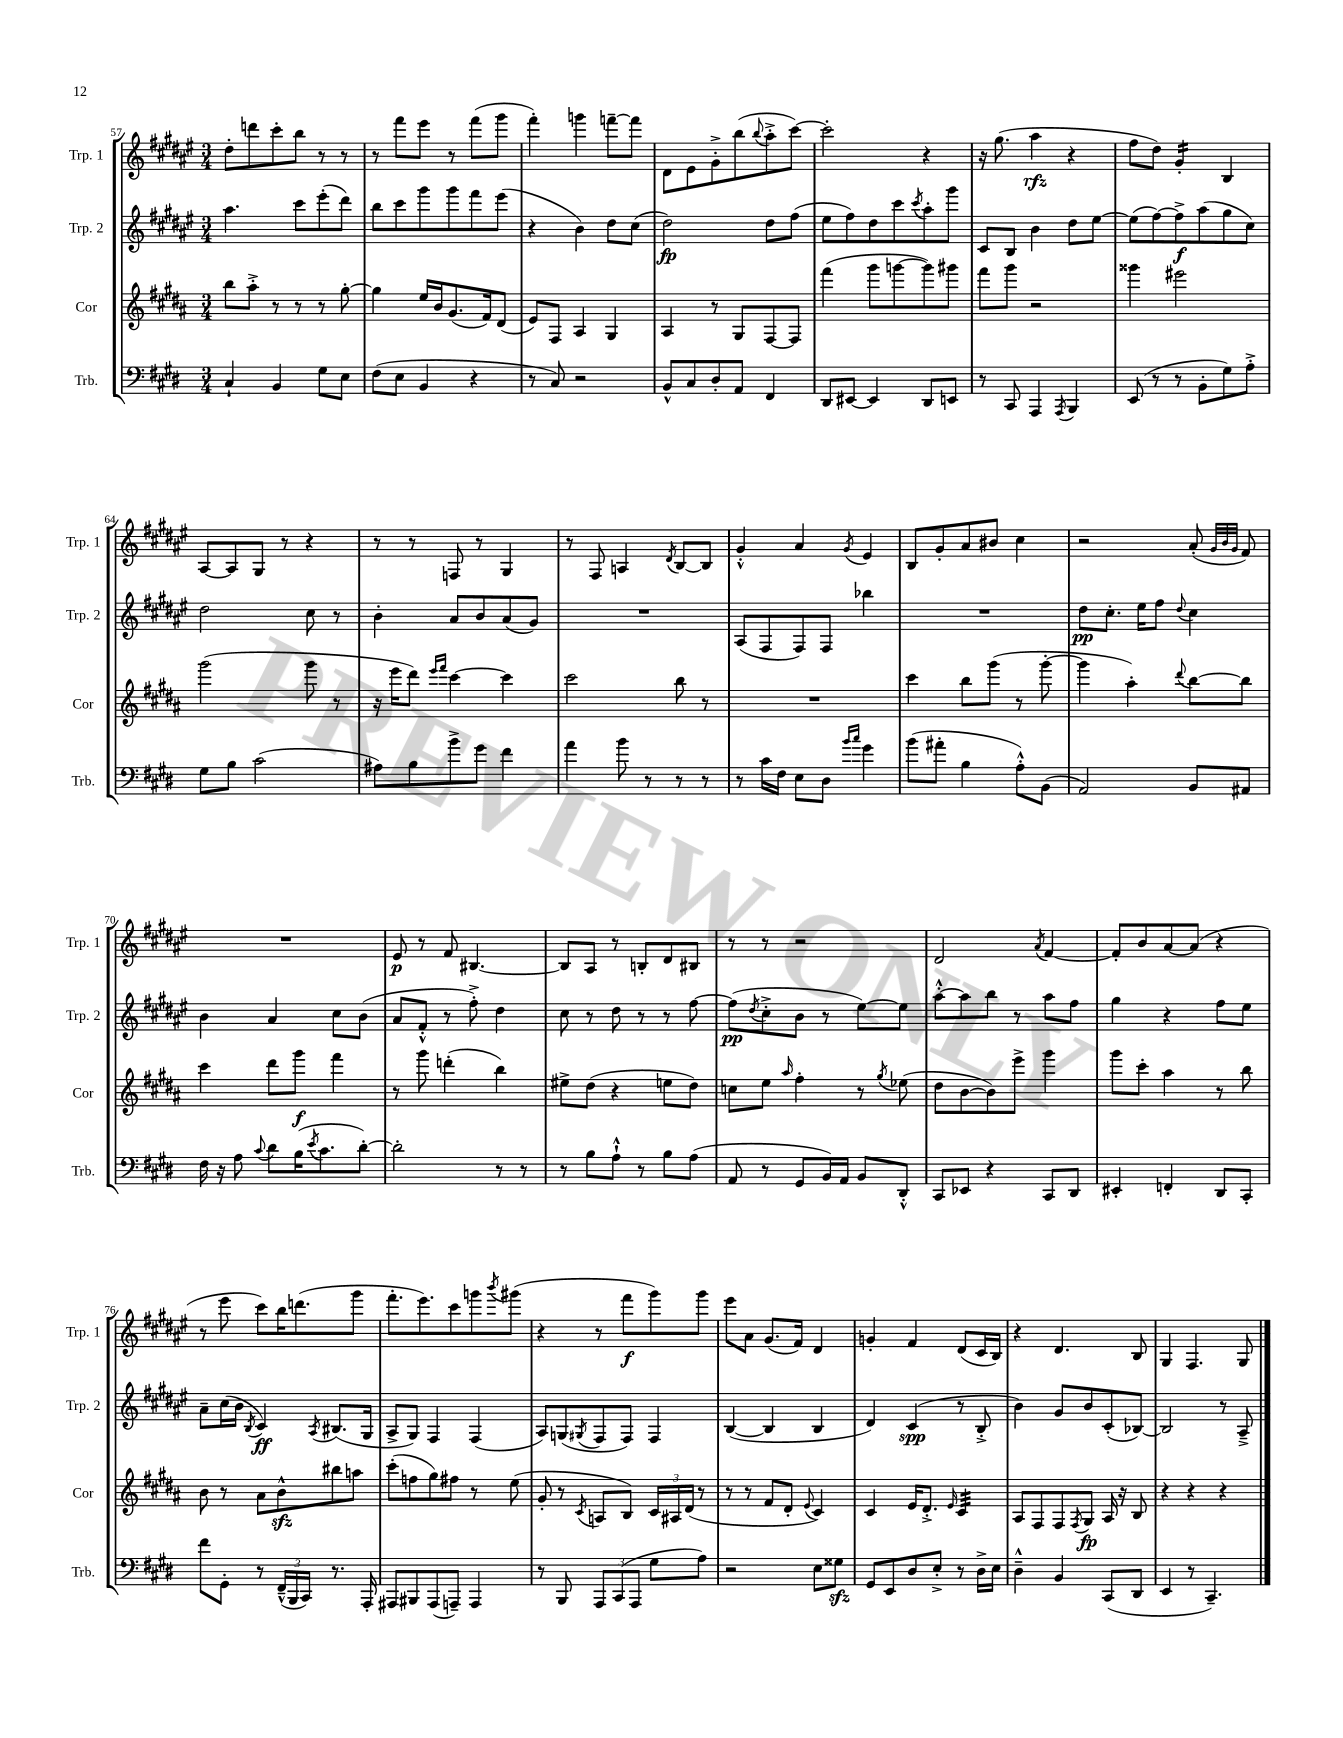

**kern	**kern	**kern	**kern
*staff4	*staff3	*staff2	*staff1
*clefF4	*clefG2	*clefG2	*clefG2
*k[f#c#g#d#]	*k[f#c#g#d#a#]	*k[f#c#g#d#a#e#]	*k[f#c#g#d#a#e#]
*M3/4	*M3/4	*M3/4	*M3/4
4C#`	8bb	4.aa#	8dd#'
.	8aa#'^	.	8ddd
4BB	8r	.	8ccc#'
.	8r	8ccc#	8bb
8G#	8r	(8eee#'	8r
8E	[8gg#'	8ddd#)	8r
=	=	=	=
(8F#	4gg#]	8bb	8r
8E	.	8ccc#	8fff#
4BB	16ee	8ggg#	8eee#
.	16b	.	.
.	(8.g#	8ggg#	8r
4r	.	8fff#	(8fff#
.	16f#)	.	.
.	(8d#	(8eee#	8ggg#
=	=	=	=
8r	8e)	4r	4fff#')
8C#)	8F#	.	.
2r	4A#	4b)	4ggg
.	4G#	8dd#	[8fff~
.	.	(8cc#	8fff]
=	=	=	=
8BB^^	4A#	2dd#)	8d#
8C#	.	.	8e#
8D#'	8r	.	8g#'^
8AA	8G#	.	(8bb
.	.	.	8qqbb
4FF#	[8F#	8dd#	8aa#'^
.	8F#]	(8ff#	[8ccc#)
=	=	=	=
8DD#	(4fff#	8ee#	2ccc#']
[8EE#	.	8ff#)	.
4EE#]	8ggg#	8dd#	.
.	[8ggg	8ccc#	.
.	.	8qccc#	.
8DD#	8ggg])	8aa#'	4r
8EE	8ggg#	8ggg#	.
=	=	=	=
8r	8fff#	8c#	16r
.	.	.	(8.gg#
8CC#	8ggg#	8B	.
4AAA	2r	4b	4aa#
8qAAA	.	.	.
4BBB	.	8dd#	4r
.	.	[8ee#	.
=	=	=	=
(8EE	4ggg##	(8ee#]	8ff#
8r	.	[8ff#)	8dd#)
8r	2eee#	8ff#^]	4g#'
8BB'	.	(8aa#	.
8G#)	.	8gg#	4B
8A'^	.	8cc#)	.
=	=	=	=
8G#	(2ggg#	2dd#	[8A#
8B	.	.	8A#]
(2c#	.	.	8G#
.	.	.	8r
.	8ggg#	8cc#	4r
.	8r	8r	.
=	=	=	=
8A#)	16r	4b'	8r
.	16eee	.	.
8B	8ddd#)	.	8r
.	16qqeee	.	.
.	16qqfff#	.	.
8b^	[4ccc#	8a#	8F
8g#	.	8b	8r
4f#	4ccc#]	(8a#	4G#
.	.	8g#)	.
=	=	=	=
4a	2ccc#	2.r	8r
.	.	.	8F#
8b	.	.	4A
8r	.	.	.
.	.	.	8qd#
8r	8bb	.	[8B
8r	8r	.	8B]
=	=	=	=
8r	2.r	(8A#	4g#'^^
16c#	.	8F#	.
16F#	.	.	.
8E	.	8F#)	4a#
8D#	.	8F#	.
16qqb	.	.	.
16qqcc#	.	.	8qg#
4g#	.	4bb-	4e#
=	=	=	=
(8b	4ccc#	2.r	8B
8a#'	.	.	8g#'
4B	8bb	.	8a#
.	(8ggg#	.	8b#
8A'^^)	8r	.	4cc#
(8BB	[8ggg#'	.	.
=	=	=	=
2AA)	4ggg#]	8dd#	2r
.	.	8.cc#'	.
.	4aa#')	.	.
.	.	16ee#	.
.	.	8ff#	.
.	8qqddd#	8qqdd#	.
8BB	[8bb	4cc#	(8a#'
.	.	.	32qqg#
.	.	.	32qqb
.	.	.	32qqg#
8AA#	8bb]	.	8f#)
=	=	=	=
16F#	4ccc#	4b	2.r
16r	.	.	.
8A	.	.	.
8qqc#	.	.	.
8d#	8ddd#	4a#	.
(16B	8ggg#	.	.
8qe	.	.	.
8.c#	.	.	.
.	4fff#	8cc#	.
[8d#')	.	(8b	.
=	=	=	=
2d#']	8r	8a#	8e#
.	8ggg#	8f#'^^	8r
.	(4ddd'	8r	8f#
.	.	8ff#'^)	[4.B#
8r	4bb)	4dd#	.
8r	.	.	.
=	=	=	=
8r	8ee#^	8cc#	8B#]
8B	(8dd#	8r	8A#
8A`^^	4r	8dd#	8r
8r	.	8r	8B'
8B	8ee	8r	8d#
(8A	8dd#)	[8ff#	8B#
=	=	=	=
8AA	8cc	(8ff#]	8r
.	.	8qdd#	.
8r	8ee	8cc#'^	8r
.	16qqaa#	.	.
8GG#	4ff#'	8b	2r
16BB)	.	8r	.
16AA	.	.	.
8BB	8r	[8ee#)	.
.	8qgg#	.	.
8DD#'^^	(8ee-	8ee#]	.
=	=	=	=
8CC#	8dd#	[8aa#'^^	2d#
8EE-	[8b	8aa#]	.
4r	8b])	8bb	.
.	8eee^	8r	.
.	.	.	8qa#
8CC#	4ggg#	8aa#	[4f#
8DD#	.	8ff#	.
=	=	=	=
4EE#'	8ggg#	4gg#	8f#']
.	8ccc#'	.	8b
4FF'	4aa#	4r	[8a#
.	.	.	(8a#]
8DD#	8r	8ff#	4r
8CC#'	8bb	8ee#	.
=	=	=	=
8f#	8b	8a#~	8r
8GG#'	8r	(16cc#	8eee#
.	.	16b	.
.	.	8qB	.
8r	8a#	4c#)	8ccc#)
(24FF#~^^	8b^^	.	16bb
24BBB	.	.	.
.	.	.	(8.ddd
24CC#)	.	.	.
.	.	8qA#	.
8.r	8bb#	(8.B#	.
.	8aa	.	8ggg#
16AAA'	.	16G#	.
=	=	=	=
8AAA#	(8ccc#'	8A#^	8.fff#'
8BBB#	8ff	8G#)	.
.	.	.	8.eee#)
(8AAA#	8gg#)	4F#	.
8AAA~)	8ff#	.	8ccc#
4AAA	8r	(4F#	8ggg
.	.	.	8qbbb
.	(8ee	.	(8ggg#
=	=	=	=
8r	8g#'	8A#)	4r
8BBB	8r	(8G	.
.	8qc#	8qG#	.
12AAA	8A	8F#	8r
(12CC#	.	.	.
.	8B)	8F#)	8fff#
12AAA	.	.	.
8G#	24c#	4F#	8ggg#)
.	24A#	.	.
.	(24d#	.	.
8A)	8r	.	8ggg#
=	=	=	=
2r	8r	([4B	8eee#
.	8r	.	8a#
.	8f#	4B]	(8.g#
.	8d#'	.	.
.	.	.	16f#)
.	8qqe	.	.
8E	4c#)	4B	4d#
8G##	.	.	.
=	=	=	=
8GG#	4c#	4d#)	4g'
8EE	.	.	.
8D#	16e	(4c#	4f#
.	8.d#'^	.	.
8E'^	.	.	.
.	16qqe	.	.
8r	4c#	8r	(8d#
16D#^	.	8B'^	16c#
16E	.	.	16B)
=	=	=	=
4D#~^^	8A#	4b)	4r
.	8F#	.	.
4BB	8F#	8g#	4.d#
.	8qF#	.	.
.	8G#	8b	.
(8CC#	16A#	(8c#'	.
.	16r	.	.
8DD#	8B	[8B-)	8B
=	=	=	=
4EE	4r	2B-]	4G#
8r	4r	.	4.F#
4.CC#~)	.	.	.
.	4r	8r	.
.	.	8A#~^	8G#
==	==	==	==
*-	*-	*-	*-
